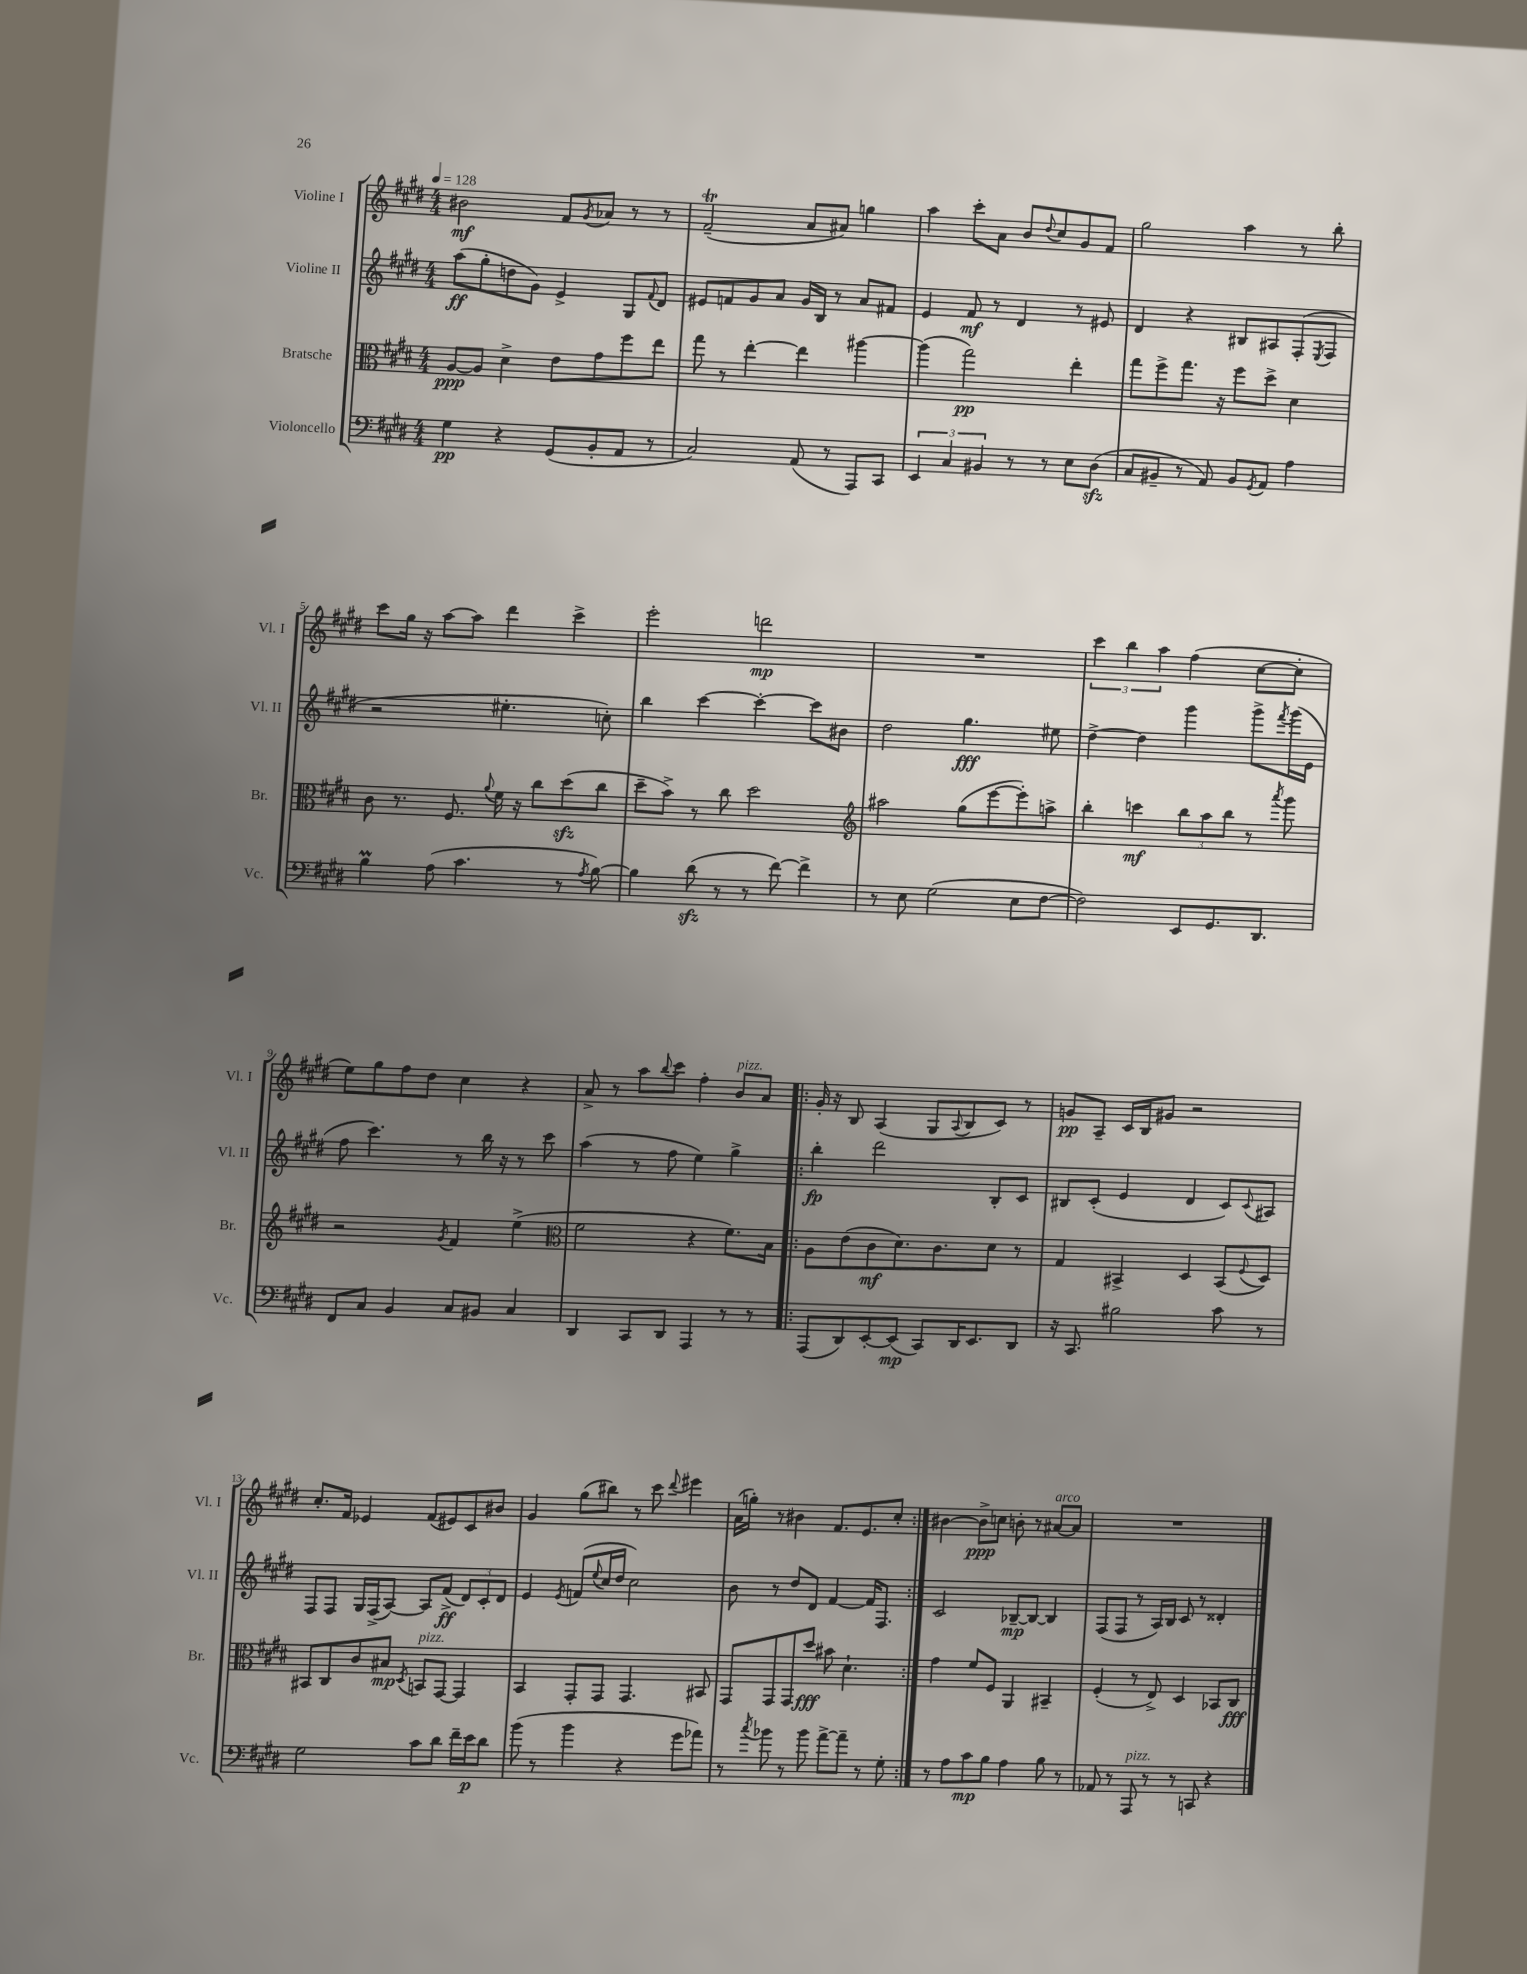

**kern	**kern	**kern	**kern
*staff4	*staff3	*staff2	*staff1
*clefF4	*clefC3	*clefG2	*clefG2
*k[f#c#g#d#]	*k[f#c#g#d#]	*k[f#c#g#d#]	*k[f#c#g#d#]
*M4/4	*M4/4	*M4/4	*M4/4
*MM128	*MM128	*MM128	*MM128
4G#\	[8A/L	(8aa\L	2b#\
.	8A/]J	8gg#'\	.
4r	4d#^\	8dd\	.
.	.	8g#\J)	.
(8GG#/L	8e\L	4e^/	8f#/L
.	.	.	8qg#/
8BB'/	8g#\	.	8a-/J
8AA/J	8ff#\	8G#/L	8r
.	.	8qqf#/	.
8r	8ee\J	8d#/J	8r
=	=	=	=
2C#/)	8gg#\	8e#/L	(2f#~/
.	8r	8f/	.
.	[4ee'\	8g#/	.
.	.	8a/J	.
(8AA/	4ee\]	16g#/LL	8a/L
.	.	16B/JJ	.
8r	.	8r	8a#/J)
8AAA/L)	[4aa#\	8a/L	4gg\
8CC#/J	.	8f#/J	.
=	=	=	=
6EE/	(4aa#\]	4e/	4aa\
6C#/	.	.	.
.	2gg#\)	8f#/	8ccc#'\L
6BB#/	.	.	.
.	.	8r	8a\J
8r	.	4d#/	8b/L
.	.	.	8qqdd#/
8r	.	.	8cc#/
8E\L	4ee'\	8r	8g#/
(8D#\J	.	8e#/	8f#/J
=	=	=	=
8C#/L	8gg#\L	4d#/	2gg#\
8BB#~/J	8ff#^\	.	.
8r	8.gg#\J	4r	.
8AA/)	.	.	.
.	16r	.	.
8BB#/L	8ff#\L	8B#/L	4aa\
8qGG#/	.	.	.
8AA/J	8dd#^\J	8A#/	.
4A\	4d#\	(8F#'/	8r
.	.	8qE/	.
.	.	8F#/J	8bb'\
=	=	=	=
4B\	8c#\	2r	8ccc#\L
.	8.r	.	16gg#\Jk
.	.	.	16r
(8A\	.	.	[8aa\L
.	8.F#/	.	.
4.c#\	.	.	8aa\]J
.	8qqa/	.	.
.	16f#\	4.ee#'\	4ddd#\
.	16r	.	.
.	8cc#\L	.	.
8r	(8dd#\	.	4ccc#^\
8qA/	.	.	.
[8B\)	8cc#\J	8cc'\)	.
=	=	=	=
4B\]	8dd#~\L	4bb\	2eee'\
.	8b^\J)	.	.
(8d#\	8r	[4ccc#\	.
8r	8cc#\	.	.
8r	2dd#\	4ccc#'\_	2ddd\
[8f#\)	.	.	.
4f#^\]	.	8ccc#\]L	.
.	.	8b#\J	.
=	=	=	=
*	*clefG2	*	*
8r	2aa#\	2dd#\	1r
8E\	.	.	.
(2G#\	.	.	.
.	(8gg#\L	4.gg#\	.
.	[8eee\	.	.
8E\L	8eee'\])	.	.
[8F#\J	8aa^\J	8ee#\	.
=	=	=	=
2F#\])	4bb'\	[4dd#^\	6ccc#\
.	.	.	6bb\
.	4ccc\	4dd#\]	.
.	.	.	6aa\
8EE/L	12bb\L	4ggg#\	(4ff#\
.	12aa\	.	.
8.GG#/	.	.	.
.	12bb\J	.	.
.	8r	8ggg#^\L	[8cc#\L
8.DD#/J	.	.	.
.	8qaaa/	8qfff#/	.
.	8ggg#\	(16ggg#\L	8cc#'\]J
.	.	16e\JJ	.
=	=	=	=
8FF#/L	2r	8ff#\	8ee\L)
8C#/J	.	4.ccc#\)	8gg#\
4BB/	.	.	8ff#\
.	.	.	8dd#\J
.	8qg#/	.	.
8C#/L	4f#/	8r	4cc#\
8BB#/J	.	16bb\	.
.	.	16r	.
4C#/	(4ee^\	8r	4r
.	.	8ccc#\	.
=	=	=	=
*	*clefC3	*	*
4DD#/	2f#\	(4aa\	8a^/
.	.	.	8r
8CC#/L	.	8r	8aa\L
.	.	.	8qqbb/
8DD#/J	.	8ff#\	8ccc#\J
4AAA/	4r	4ee\)	4ff#'\
8r	8.f#\L)	4gg#^\	8b/L
8r	.	.	8a/J
.	16B\Jk	.	.
=!|:	=!|:	=!|:	=!|:
(8AAA/L	8A\L	4bb'\	16g#'/
.	.	.	16r
8DD#/)	(8e\	.	8B/
[8EE'/	8c#\	2ddd#\	(4A/
(8EE/]J	8.d#\)	.	.
8CC#/L)	.	.	8G#/L
.	8.c#\	.	.
.	.	.	8qqA/
16DD#/K	.	.	8B/
8.EE/	.	.	.
.	8d#\J	8B'/L	8c#/J)
8DD#/J	8r	8c#/J	8r
=	=	=	=
16r	4G#/	8B#/L	8g/L
8.CC#/	.	.	.
.	.	(8c#'/J	8A~/J
2B#\	4BB#^/	4e/	16c#/LL
.	.	.	16B/J
.	.	.	8g#/J
.	4D#/	4d#/	2r
8c#\	(8BB#/L	8c#/L)	.
.	8qqF#/	8qqc#/	.
8r	8D#/J)	8A#/J	.
=	=	=	=
2G#\	8BB#/L	8F#/L	8.cc#'/L
.	8C#/	8F#/J	.
.	.	.	16f#/Jk
.	8c#/	16G#/LL	4e-/
.	.	(16F#^/J	.
.	8B#/J	[8A/J)	.
.	8qD#/	.	.
8c#\L	8BB/L	8A/]L	(8f#/L
8d#\J	[8GG#/J	(8f#^/J	8e#/)
16f#~\LL	4GG#/]	12d#/L)	8c#/
16e\J	.	.	.
.	.	12c#'/	.
8d#\J	.	.	8b#/J
.	.	12d#/J	.
=	=	=	=
(8b\	4BB/	4e/	4g#/
8r	.	.	.
.	.	8qe/	.
4b\	8GG#'/L	(8f/L	(8gg#\L
.	.	8qqee/	.
.	8GG#/J	16cc#/L	8bb#\J)
.	.	16dd#/JJ	.
4r	4.GG#/	2cc#\)	8r
.	.	.	8ccc#\
.	.	.	8qqddd#/
8g#\L	.	.	4eee#\
8a-\J)	8BB#/	.	.
=	=	=	=
8r	8GG#/L	8b\	(16a\LL
.	.	.	16gg'\JJ)
8qcc#/	.	.	.
8b-\	8GG#/	8r	8r
8r	8GG#/	8dd#/L	4b#\
8b-\	8dd#/J	8d#/J	.
[8a^\L	8b#\	[4f#/	8.f#/L
8a~\]J	4.d#`\	.	.
.	.	.	8.e/
8r	.	16f#/]LK	.
.	.	8.F#/J	.
8G#'\	.	.	8cc#'/J
=:|!	=:|!	=:|!	=:|!
8r	4g#\	2c#/	[4b#\
8A\L	.	.	.
8c#\	8f#/L	.	8b#^\]L
8B\J	8F#/J	.	8cc\J
4A\	4AA/	[8B-~/L	8b'\
.	.	8B-/_J	8r
8B\	4BB#~/	4B-/]	[8a#/L
8r	.	.	8a#/]J
=	=	=	=
8AA-/	(4F#'/	(8F#/L	1r
8r	.	8F#/J	.
8AAA/	8r	8r	.
8r	8E^/)	16A/LL)	.
.	.	16B/JJ	.
8r	4D#/	8c#/	.
8CC/	.	8r	.
4r	8BB-/L	4d##'/	.
.	8C#/J	.	.
==	==	==	==
*-	*-	*-	*-
